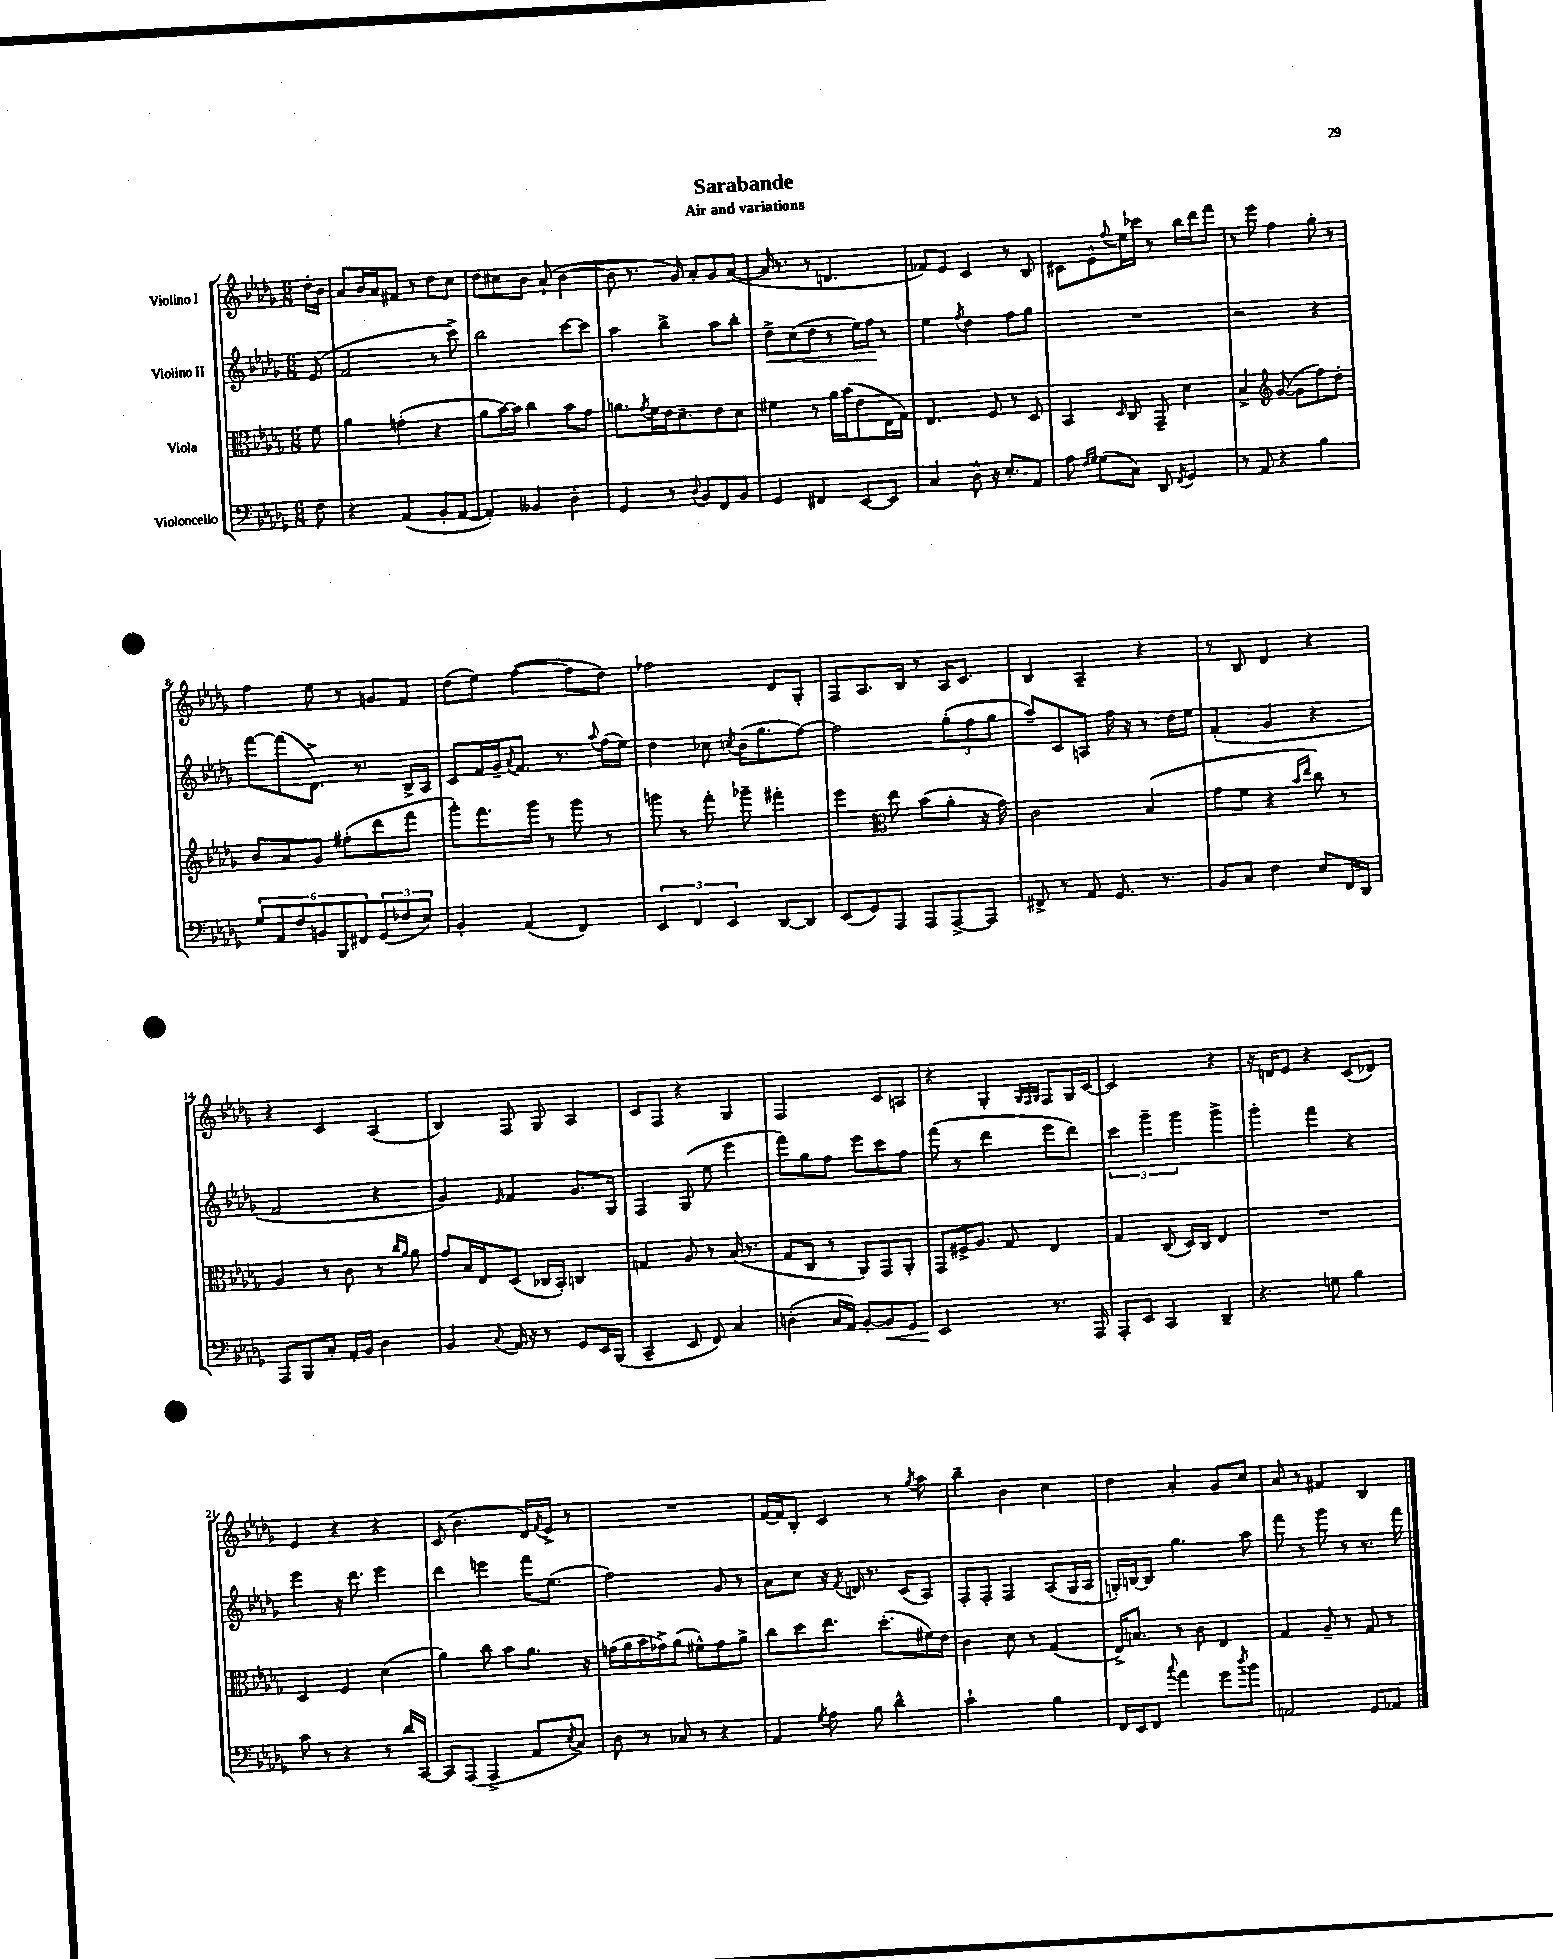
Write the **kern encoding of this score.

**kern	**kern	**kern	**kern
*staff4	*staff3	*staff2	*staff1
*clefF4	*clefC3	*clefG2	*clefG2
*k[b-e-a-d-g-]	*k[b-e-a-d-g-]	*k[b-e-a-d-g-]	*k[b-e-a-d-g-]
*M6/8	*M6/8	*M6/8	*M6/8
8F	8f	(8e-	16dd-'
.	.	.	16b-
=	=	=	=
4r	4a-	2f	8a-
.	.	.	16b-
.	.	.	16a-
(4AA-	(4g'	.	8f#
.	.	.	8r
8BB-'	4r	8r	8dd-
[8AA-	.	8ccc^)	8cc
=	=	=	=
4AA-'])	8a-	2bb-	8dd-
.	[16b-)	.	8cc#
.	16b-]	.	.
4BB--	4cc	.	8b-
.	.	.	(8a-`
4D-'	8b-	[8ccc	[4b-
.	8g-	8ccc]	.
=	=	=	=
4GG-	8.a	4aa-	8b-]
.	.	.	8.r
.	8qg-	.	.
.	16f	.	.
8r	16e-	4bb-^	.
.	8.d-~	.	16g-)
8qqD-	.	.	.
8BB-	.	.	8a-'
8FF	8e-	8aa-	8g-
8BB-	8d-	8bb-'	([8a-
=	=	=	=
4GG-	4f#	8dd-^	16a-]
.	.	.	8.r
.	.	(8cc	.
4FF#	8r	8dd-	8r
.	16a-	8r	4.d
.	(16b-	.	.
[8EE-	8e-	16ee-)	.
.	.	16ff	.
8EE-]	16E-	8r	.
.	16G-)	.	.
=	=	=	=
4C	4.E-	4ee-	8f-)
.	.	.	8e-
.	.	8qff	.
8D-^^	.	4dd-	4c
16r	8F	.	.
8.E-'	.	.	.
.	8r	8ff	8r
8AA-	8D-	8gg-	8B-
=	=	=	=
8A-	4BB-	2.r	8c#
16qqF	.	.	.
16qqG-	.	.	.
(8G-	.	.	8e-^^
.	16qqD-	.	8qqff
8C)	8C	.	16ee-
.	.	.	16ccc-
8DD-	8GG-~	.	8r
8qFF	.	.	.
4GG-	4d-	.	16bb-
.	.	.	16ddd-
.	.	.	8fff
=	=	=	=
8r	4B-^	2r	8r
8AA-	.	.	8eee-
*	*clefG2	*	*
4r	([8g-	.	4ff
.	8g-]	.	.
4B-	8ff)	4r	8gg-'
.	8dd-'	.	8r
=	=	=	=
12G-	8b-	[8fff	4ff
12AA-	.	.	.
.	8a-	(8fff]	.
12F	.	.	.
12BB	8g-	8.d-^)	8ee-
12BBB-	.	.	.
.	(8ff#'	.	8r
12FF#	.	.	.
.	.	8.r	.
(12GG-	8ddd-	.	8g
12F-	.	.	.
.	8fff	16B-^	8f
12E-)	.	.	.
.	.	16A-	.
=	=	=	=
4BB-'	8ggg-')	8c	(8dd-
.	8.fff	16f	8ee-)
.	.	16g-~	.
.	.	8qqa-	.
(4AA-	.	8.f	([4ff
.	16ggg-	.	.
.	8r	.	.
.	.	8.r	.
4FF)	8ggg-	.	8ff]
.	.	8qqaa-	.
.	8r	(16ff	8dd-)
.	.	16ee-)	.
=	=	=	=
6EE-	8ggg	4dd-	2ff-
.	8r	.	.
6FF	.	.	.
.	8fff'	8cc-	.
6EE-	.	.	.
.	.	8qcc	.
.	8ggg-~	(16b-	.
.	.	8.gg-	.
[8DD-	4fff#'	.	8d-
8DD-]	.	[8ff)	8G-'
=	=	=	=
(8EE-	4eee-	2ff]	8F
8GG-)	.	.	8.A-
*	*clefC3	*	*
8AAA-	8ee-	.	.
.	.	.	16B-
8AAA-	(8b-	.	8r
[8AAA-^	8a-'	(12gg-'	16A-
.	.	.	8.c
.	.	12ff	.
8AAA-]	16r	.	.
.	.	12gg-	.
.	16g-)	.	.
=	=	=	=
8FF#^	2c	8aa-~)	4B-
8r	.	8c	.
8AA-	.	8A	4A-~
8.GG-	.	16ff	.
.	.	16r	.
.	(4B-	8r	4r
8.r	.	.	.
.	.	16dd-	.
.	.	16ee-	.
=	=	=	=
8BB-	8g-	(4f'	8r
8C	8f	.	8B-
4F	4r	4g-	4d-
.	16qqb-	.	.
.	16qqee-	.	.
8E-	8cc)	4r	4r
16FF	8r	.	.
16DD-	.	.	.
=	=	=	=
8AAA-	4A-	2f	4r
8BBB-	.	.	.
8C'	8r	.	4c
16AA-'	8c	.	.
16BB-	.	.	.
4D-	8r	4r	(4A-
.	16qqcc	.	.
.	16qqa-	.	.
.	8a-	.	.
=	=	=	=
4BB-	8g-	4g-)	4B-)
.	16B-	.	.
.	16E-	.	.
8qqC	.	16qqe-	.
16AA-	(8D-	4f	8F
16r	.	.	.
8r	16C-	.	8G-
.	16BB-')	.	.
8GG-	4C	8.g-	4A-
16EE-	.	.	.
(16BBB-	.	16G-	.
=	=	=	=
4CC~	4G	4F	8c
.	.	.	8F
8EE-	8A-	(8G-	4r
8FF)	8r	8ee-	.
4C	(16B-	4eee-	4G-
.	8.r	.	.
=	=	=	=
(4D'	8G-	8fff)	2F
.	8C	8gg-	.
16C	8r	8ff	.
16AA-)	.	.	.
[8BB-'	8AA-)	8eee-	.
8BB-]	8GG-	8ccc	8c
8GG-	8AA-'	8ff	8A
=	=	=	=
2EE-	8GG-	(8fff	4r
.	16F#^	8r	.
.	8.A-	.	.
.	.	4ddd-	4G-'
.	8G-	.	.
.	.	.	32qqG-
.	.	.	32qqF
.	.	.	32qqG-
8.r	4E-	8eee-	8F
.	.	8ddd-)	16G-
16AAA-	.	.	[16c
=	=	=	=
8AAA-'	4G-	6ccc	2c]
8EE-	.	.	.
.	.	6ggg-~	.
4CC	(8C	.	.
.	.	6ggg-	.
.	16D-)	.	.
.	16C	.	.
4DD-~	4E-	4ggg-^	4r
=	=	=	=
4.r	2.r	4ggg-'	16r
.	.	.	16d
.	.	.	8e-
.	.	4fff	4r
8G	.	.	.
4B-	.	4r	(8c
.	.	.	8d-)
=	=	=	=
8c	4D-	4eee-	4e-
8r	.	.	.
4r	4F	16r	4r
.	.	8.ddd-	.
8r	(4d-	4eee-	4r
16d-	.	.	.
[16CC	.	.	.
=	=	=	=
8CC]	4a-)	4ddd-	(8c
(8AAA-	.	.	4.b-
4AAA-^	8cc	4eee	.
.	8b-	.	.
8AA-	8.a-	16fff	16d-)
.	.	.	8qf
.	.	(8.ee-	16e-^
8qE-	.	.	.
8C)	.	.	8r
.	16r	.	.
=	=	=	=
8D-	(16g	2ff)	2.r
.	16a-	.	.
8r	16b-	.	.
.	16g-^)	.	.
8C-	(8a-	.	.
8r	8f#^^)	.	.
4r	8g-	8g-	.
.	8a-^	8r	.
=	=	=	=
4AA-	8cc	8a-	[16f
.	.	.	16f]
.	8dd-	8cc	8B-'
8qG-	.	.	.
8A-	8.ee-	16r	4c
.	.	8qf	.
.	.	16d	.
8B-	.	8.r	.
.	(8.dd-'	.	.
4d-^^	.	.	8r
.	.	(16c	.
.	.	.	8qgg-
.	16f#)	8A-)	8aa-
.	16e-	.	.
=	=	=	=
2c`	4c	8F'	4bb-~
.	.	8F'	.
.	8d-	4F	4b-
.	8r	.	.
4B-	(4G-	(8A-	4cc
.	.	16G-	.
.	.	16A-	.
=	=	=	=
16FF	16E-^)	16G')	4dd-
16EE-	8.B	[16B	.
8FF	.	8B]	.
8qqcc	.	.	.
4a-	8r	4.gg-	4a-'
.	8c	.	.
8g-	4E-	.	8g-
8qdd-	.	.	.
8b-	.	8aa-	8cc
=	=	=	=
2AA	4G-	8fff	8a-
.	.	8r	8r
.	8A-~	8ggg-	4f#
.	8r	8r	.
8GG-	8G-	8.r	4B-
8AA-	8r	.	.
.	.	16fff	.
==	==	==	==
*-	*-	*-	*-
